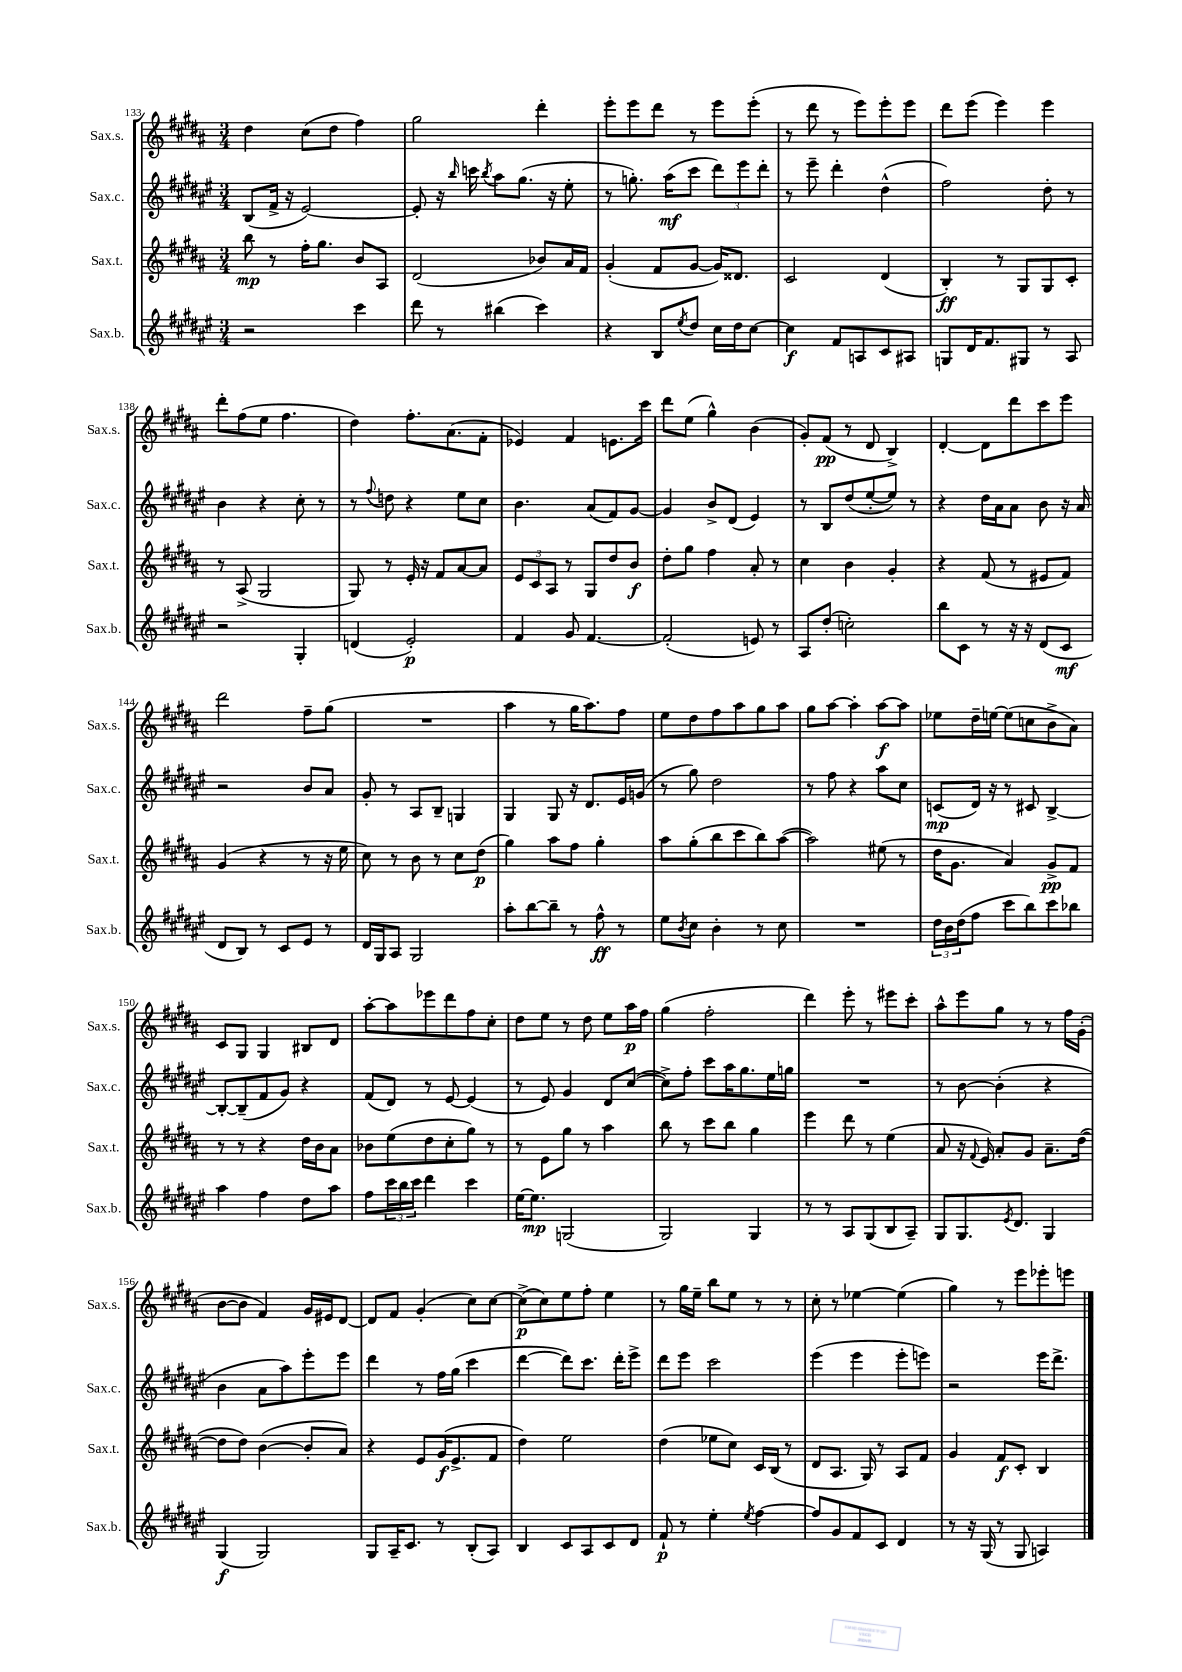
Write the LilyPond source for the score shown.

<<
\new StaffGroup <<
\new Staff = "s0" \with { instrumentName = "Sax.s." shortInstrumentName = "Sax.s." } {
    \clef treble \key b \major \numericTimeSignature \time 3/4
    dis''4 cis''8( dis''8 fis''4) |
    gis''2 dis'''4-. |
    e'''8-. e'''8 dis'''8 r8 e'''8 e'''8-.( |
    r8 dis'''8 r8 e'''8) e'''8-. e'''8 |
    dis'''8 e'''8( e'''4) e'''4 |
    dis'''8-. fis''8( e''8 fis''4. |
    dis''4) fis''8.-. ais'8.( fis'8-. |
    ees'4) fis'4 e'8. cis'''16 |
    dis'''8 e''8( gis''4-^) b'4( |
    gis'8-.) fis'8\pp( r8 dis'8 b4->) |
    dis'4~-. dis'8 dis'''8 cis'''8 e'''8 |
    dis'''2 fis''8-- gis''8( |
    R2. |
    ais''4 r8 gis''16 ais''8.) fis''8 |
    e''8 dis''8 fis''8 ais''8 gis''8 ais''8 |
    gis''8 ais''8~ ais''4-. ais''8~\f ais''8 |
    ees''8 dis''16-- e''16~ e''8( c''8 b'8-> ais'8) |
    cis'8 gis8 gis4 bis8 dis'8 |
    ais''8~-. ais''8 ees'''8 dis'''8 fis''8 cis''8-. |
    dis''8 e''8 r8 dis''8 e''8 ais''16\p fis''16 |
    gis''4( fis''2-. |
    dis'''4) e'''8-. r8 eis'''8 cis'''8-. |
    ais''8-^ e'''8 gis''8 r8 r8 fis''16 gis'16-.( |
    b'8~ b'8 fis'4) gis'16 eis'16 dis'8~ |
    dis'8 fis'8 gis'4-.( cis''8) cis''8~ |
    cis''8->\p( cis''8) e''8 fis''8-. e''4 |
    r8 gis''16 e''16-- b''8 e''8 r8 r8 |
    cis''8-. r8 ees''4~ ees''4( |
    gis''4) r8 e'''8 ees'''8-. e'''8 \bar "|." |
}
\new Staff = "s1" \with { instrumentName = "Sax.c." shortInstrumentName = "Sax.c." } {
    \clef treble \key fis \major \numericTimeSignature \time 3/4
    b8( fis'16-> r16 eis'2~) |
    eis'8-. r16 \grace { b''16 } c'''16 \acciaccatura { b''8 } ais''8 gis''8.( r16 eis''8-. |
    r8 g''8.-.) ais''16\mf( cis'''8 \tuplet 3/2 { dis'''8) eis'''8 dis'''8-. } |
    r8 eis'''8-- dis'''4-. dis''4-^( |
    fis''2) dis''8-. r8 |
    b'4 r4 cis''8-. r8 |
    r8 \appoggiatura { fis''8 } d''8 r4 eis''8 cis''8 |
    b'4. ais'8( fis'8) gis'8~ |
    gis'4 b'8-> dis'8( eis'4) |
    r8 b8 dis''8( eis''8~-. eis''8) r8 |
    r4 dis''16 ais'16 ais'8 b'8 r16 ais'16 |
    r2 b'8 ais'8 |
    gis'8-. r8 ais8 b8-- g4 |
    gis4 gis8 r16 dis'8. eis'16 g'16( |
    r8 gis''8) dis''2 |
    r8 fis''8 r4 ais''8 cis''8 |
    c'8\mp( dis'16) r16 r8 cis'8 b4~-> |
    b8~-. b8--( fis'8 gis'8) r4 |
    fis'8( dis'8) r8 eis'8~ eis'4( |
    r8 eis'8) gis'4 dis'8 cis''8~( |
    cis''8->) fis''8-. cis'''8 ais''16 gis''8. eis''16 g''16 |
    R2. |
    r8 b'8~ b'4-.( r4 |
    b'4 ais'8 ais''8) eis'''8-. eis'''8 |
    dis'''4 r8 fis''16 gis''16( cis'''4 |
    dis'''4~ dis'''8) cis'''8. dis'''16-. eis'''8-> |
    dis'''8 eis'''8 cis'''2 |
    eis'''4( eis'''4 eis'''8-. e'''8) |
    r2 eis'''16 dis'''8.-> \bar "|." |
}
\new Staff = "s2" \with { instrumentName = "Sax.t." shortInstrumentName = "Sax.t." } {
    \clef treble \key b \major \numericTimeSignature \time 3/4
    b''8\mp r8 fis''16-. gis''8. b'8 ais8 |
    dis'2( bes'8) ais'16 fis'16 |
    gis'4-.( fis'8 gis'8~ gis'16) disis'8. |
    cis'2 dis'4( |
    b4-.\ff) r8 gis8 gis8 cis'8-. |
    r8 ais8->( gis2 |
    gis8) r8 e'16-. r16 fis'8 ais'8~ ais'8 |
    \tuplet 3/2 { e'8 cis'8 ais8 } r8 gis8 dis''8 b'8\f |
    dis''8-. gis''8 fis''4 ais'8-. r8 |
    cis''4 b'4 gis'4-. |
    r4 fis'8( r8 eis'8 fis'8) |
    gis'4( r4 r8 r16 e''16 |
    cis''8) r8 b'8 r8 cis''8 dis''8\p( |
    gis''4) ais''8 fis''8 gis''4-. |
    ais''8 gis''8-.( b''8 cis'''8 b''8) ais''8~( |
    ais''2) eis''8( r8 |
    dis''16 gis'8. ais'4) gis'8->\pp fis'8 |
    r8 r8 r4 dis''16 b'16 ais'8 |
    bes'8 e''8( dis''8 cis''8-. gis''8) r8 |
    r8 e'8 gis''8 r8 ais''4 |
    b''8 r8 cis'''8 b''8 gis''4 |
    e'''4 dis'''8 r8 e''4( |
    ais'8 r16 \appoggiatura { fis'8 } e'16) ais'8-. gis'8 ais'8.-- dis''16~( |
    dis''8 dis''8) b'4~( b'8-. ais'8) |
    r4 e'8 gis'16\f( e'8.-> fis'8 |
    dis''4) e''2 |
    dis''4( ees''8 cis''8) cis'16 b16( r8 |
    dis'8 ais8. gis16) r8 ais8 fis'8 |
    gis'4 fis'8\f cis'8-. b4 \bar "|." |
}
\new Staff = "s3" \with { instrumentName = "Sax.b." shortInstrumentName = "Sax.b." } {
    \clef treble \key fis \major \numericTimeSignature \time 3/4
    r2 cis'''4 |
    dis'''8 r8 bis''4( cis'''4) |
    r4 b8 \acciaccatura { eis''8 } dis''8 cis''16 dis''16 cis''8~ |
    cis''4\f fis'8 a8 cis'8 ais8 |
    g8 dis'16 fis'8. gis8 r8 ais8 |
    r2 gis4-. |
    d'4( eis'2-.\p) |
    fis'4 gis'8 fis'4.~ |
    fis'2-.( e'8) r8 |
    ais8 dis''8-.( c''2-.) |
    b''8 cis'8 r8 r16 r16 dis'8( cis'8\mf |
    dis'8 b8) r8 cis'8 eis'8 r8 |
    dis'16 gis16 ais8 gis2 |
    ais''8-. b''8~ b''8-- r8 fis''8-^\ff r8 |
    eis''8 \acciaccatura { b'8 } cis''8 b'4-. r8 cis''8 |
    R2. |
    \tuplet 3/2 { dis''16 b'16 dis''16( } fis''8 cis'''8 b''8) cis'''8 bes''8 |
    ais''4 fis''4 dis''8 ais''8 |
    fis''8 \tuplet 3/2 { cis'''16 b''16 cis'''16 } dis'''4 cis'''4 |
    eis''16~ eis''8.\mp g2( |
    gis2) gis4 |
    r8 r8 ais8 gis8( b8 ais8--) |
    gis8 gis8. \acciaccatura { eis'8 } dis'8. gis4 |
    gis4\f( gis2) |
    gis8 ais16-- cis'8. r8 b8-.( ais8) |
    b4 cis'8 ais8 cis'8 dis'8 |
    fis'8-!\p r8 eis''4-. \acciaccatura { eis''8 } fis''4~ |
    fis''8 gis'8 fis'8 cis'8 dis'4 |
    r8 r16 gis16( r8 gis8 a4) \bar "|." |
}
>>
>>
\layout { \context { \Score currentBarNumber = #133 } }
